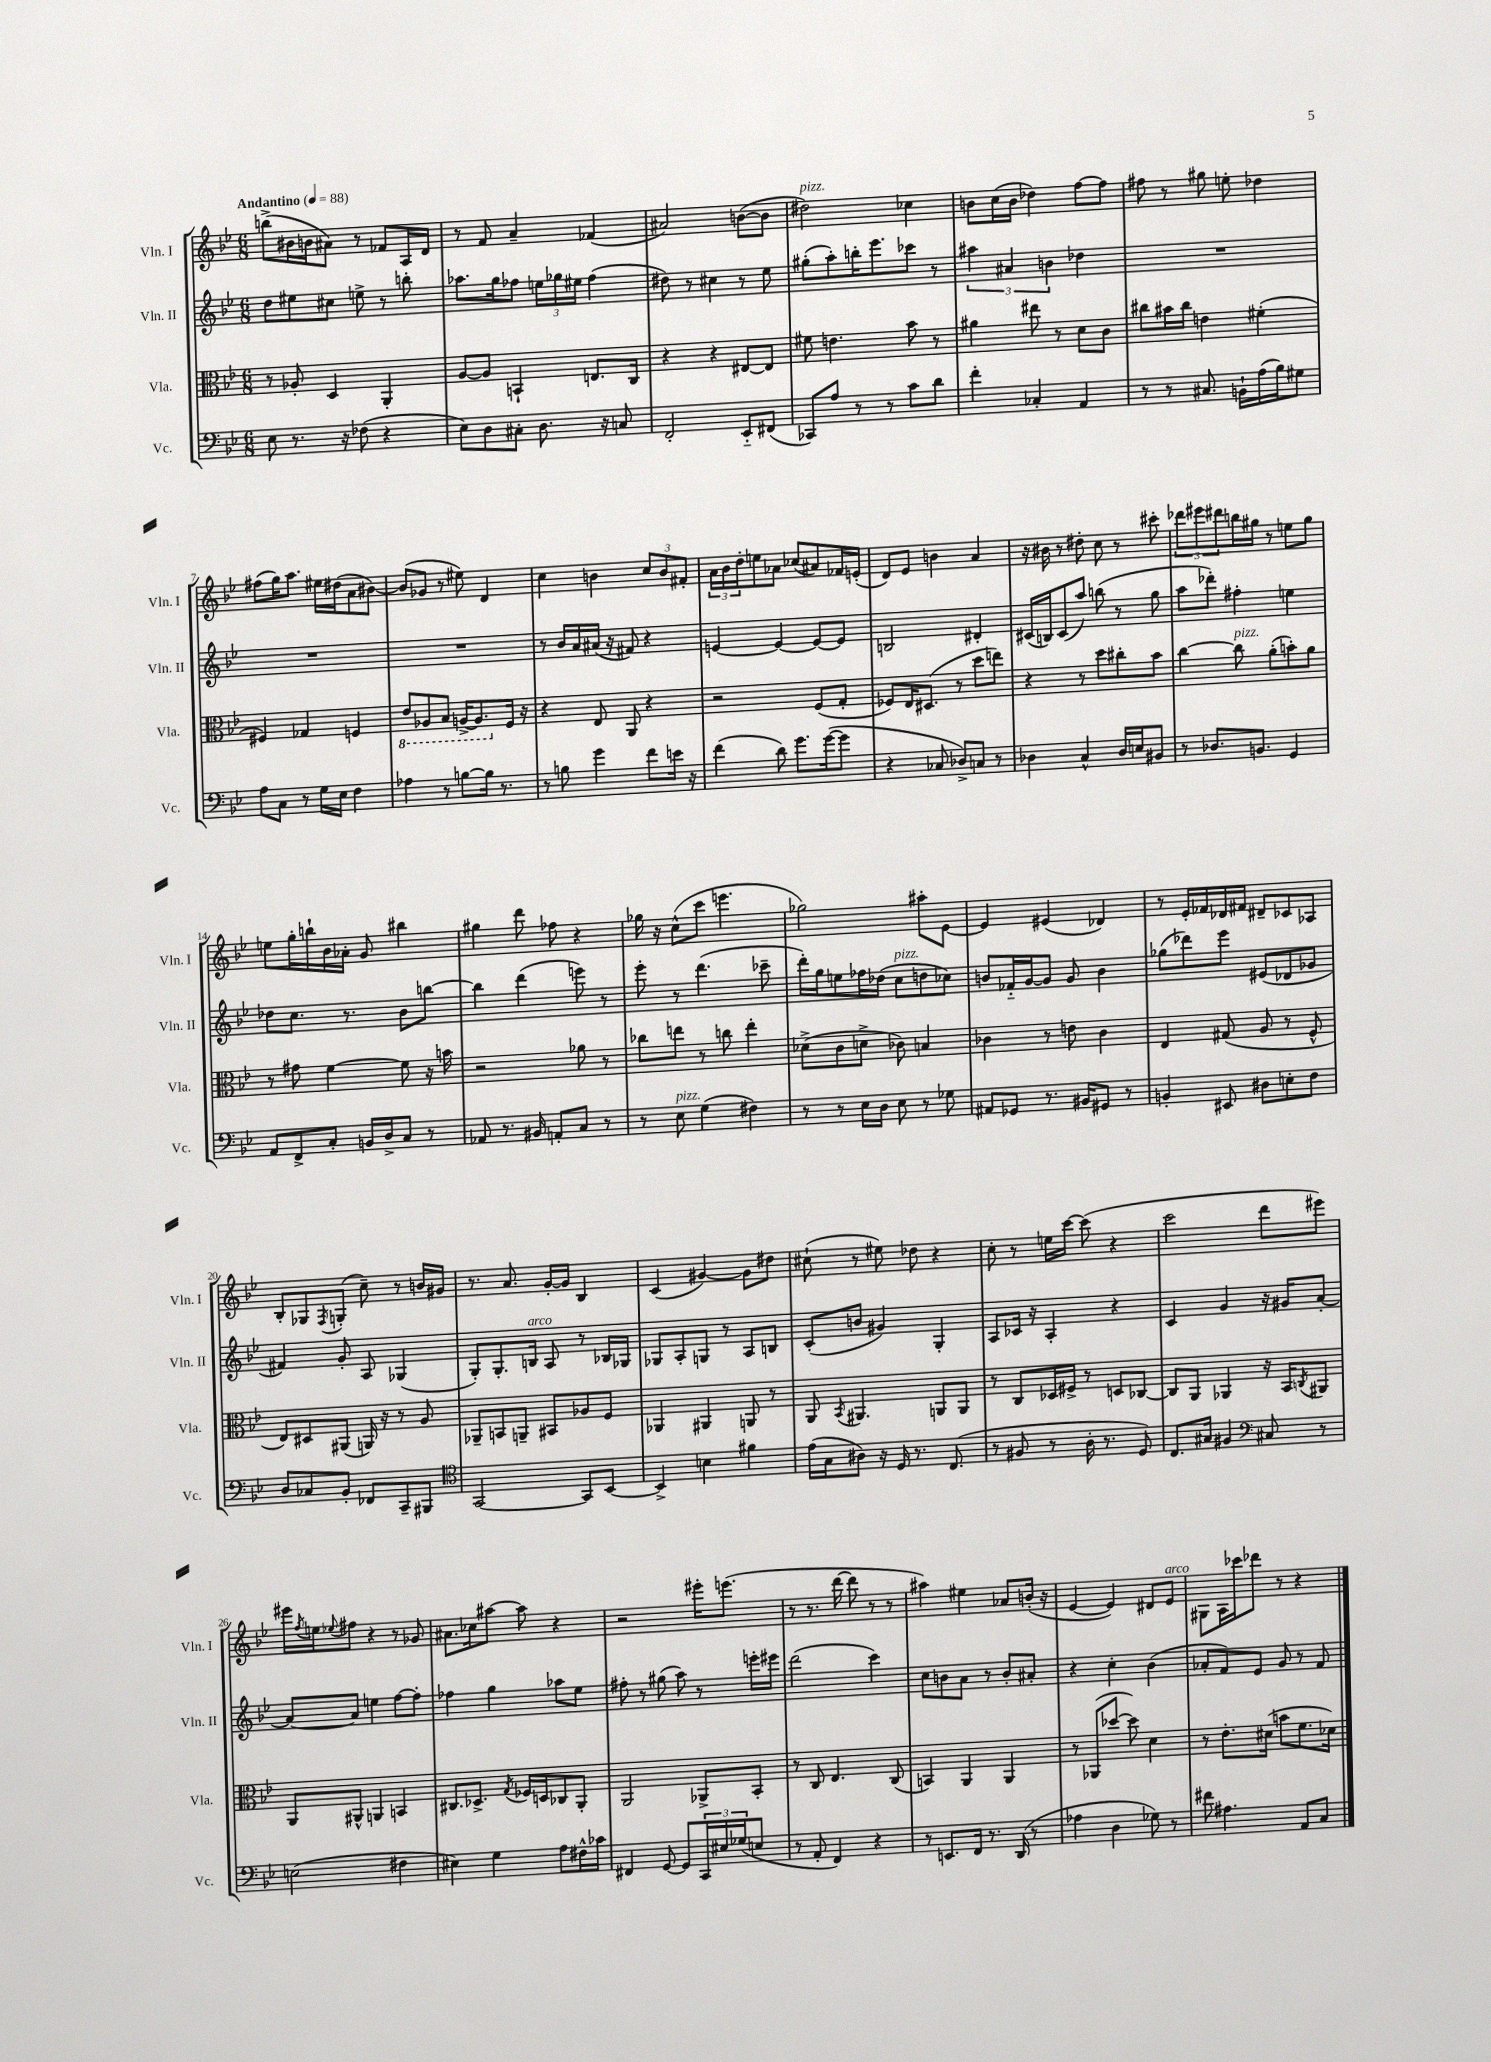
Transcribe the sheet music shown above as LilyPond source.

<<
\new StaffGroup <<
\new Staff = "s0" \with { instrumentName = "Vln. I" shortInstrumentName = "Vln. I" } {
    \clef treble \key bes \major \numericTimeSignature \time 6/8 \tempo "Andantino" 4 = 88
    b''8->( bis'16 b'16 ais'8) r8 fes'8 a16 d'16 |
    r8 f'8 a'4-- fes'4( |
    ais'2) b'8~( b'8 |
    dis''2^\markup { \italic "pizz." }) ces''4 |
    b'8 c''16( b'16 des''4) f''8~ f''8 |
    fis''8 r8 gis''8 e''8-. des''4 |
    fis''8( g''16) a''8. eis''16 dis''16( a'8 bis'8~) |
    bis'8( ges'8 r8 eis''8) d'4 |
    c''4 b'4 \tuplet 3/2 { c''8 b'8 fis'8-. } |
    \tuplet 3/2 { a'16 bes'16 d''16-. } e''8 aes'8 ces''8( ais'8) fes'16 e'16-.( |
    d'8) ees'8 b'4 a'4 |
    r16 bis'16 r8 dis''8-. c''8 r8 cis'''8-. |
    \tuplet 3/2 { des'''8 eis'''8 dis'''8 } b''16 gis''16 r8 e''8 gis''8 |
    e''8 g''16-. b''16-! bes'16 aes'16-. g'8 bis''4 |
    gis''4 d'''8 fes''8 r4 |
    ges''16 r16 c''8-^( c'''8 e'''4. |
    ges''2) ais''8-. ees'8~ |
    ees'4 eis'4( des'4) |
    r8 ees'16-. fes'16 des'16 fis'16 dis'8-- ces'8 aes8 |
    bes8-. ges8 \acciaccatura { f8 } g8-.( c''8--) r8 b'16 gis'16 |
    r8. a'8. g'16~-. g'16 bes4 |
    c'4( gis'4~) gis'8 dis''8 |
    cis''8-!( r8 eis''8) des''8 r4 |
    c''8-. r8 e''16 c'''16~ c'''8( r4 |
    c'''2 d'''8 eis'''8) |
    eis'''16 \acciaccatura { f''8 } e''16 \appoggiatura { ees''8 } fis''8 r4 r8 ges'8 |
    ais'8. ces''16 ais''8~ ais''8 r4 |
    r2 eis'''16-. e'''8.( |
    r8 r8. d'''16~ d'''8 r8 r8 |
    ais''4) eis''4 aes'8 b'16-.( r16 |
    ees'4~ ees'4) dis'8 ees'8^\markup { \italic "arco" } |
    gis8 a16 ces'''16 des'''8 r8 r4 \bar "|." |
}
\new Staff = "s1" \with { instrumentName = "Vln. II" shortInstrumentName = "Vln. II" } {
    \clef treble \key bes \major \numericTimeSignature \time 6/8
    d''8 eis''8 cis''8 e''8-> r8 b''8-. |
    aes''8. g''16 fes''8 \tuplet 3/2 { e''16 ges''16 eis''16 } fes''4( |
    dis''8) r8 cis''4 r8 ees''8 |
    gis''8-.( a''8-.) b''16-. ees'''8. ces'''8 r8 |
    \tuplet 3/2 { ais''4 ais'4 b'4 } des''4 |
    R2. |
    R2. |
    R2. |
    r8 bes'16 a'16 ais'16( r16 fis'8) r4 |
    e'4~ e'4~ e'8~ e'8 |
    b2 dis'4-. |
    cis'16( b16) cis'8( a''8) b''8( r8 g''8 |
    a''8 des'''8-.) fis''4-. e''4 |
    des''8 c''8. r8. bes'8 b''8~ |
    b''4 d'''4( e'''8) r8 |
    ees'''8-. r8 d'''4.( ces'''8-- |
    d'''16-.) g''16 e''8 fes''16 des''16( c''8^\markup { \italic "pizz." } d''8 ces''8) |
    b'8 fes'16-_ g'16~ g'8 g'8 b'4 |
    ges''8( des'''8) ees'''8 eis'8( des'8 ges'8 |
    fis'4) g'8-. a8 ges4( |
    g8-.) g8.-. b16^\markup { \italic "arco" } a8 r8 bes16 ges16 |
    ges8 a8-. g8 r8 a8 b8 |
    c'8-.( b'8 gis'4) g4-. |
    a8 ces'16 r16 a4-. r4 |
    c'4 g'4 r16 gis'16 a'8~-. |
    a'8~ a'8 e''4 f''8~ f''8-. |
    fes''4 g''4 aes''8 ees''8 |
    fis''8-. r8 gis''8( a''8) r8 e'''16-. eis'''16 |
    d'''2( c'''4) |
    c''8 b'8 a'8 r8 b'8-. ais'8-. |
    r4 c''4-. bes'4( |
    aes'8-. f'8) ees'8 g'8 r8 f'8 \bar "|." |
}
\new Staff = "s2" \with { instrumentName = "Vla." shortInstrumentName = "Vla." } {
    \clef alto \key bes \major \numericTimeSignature \time 6/8
    r8 aes8-. d4 a,4-. |
    a8~ a8 b,4-! e8. c16 |
    r4 r4 eis8~ eis8 |
    fis'8 e'4. bes'8 r8 |
    ais'4 eis''8 r8 d'8 c'8 |
    cis''8 bis'16 cis''16 e'4 fis'4-.( |
    fis4) ges4 f4 |
    \ottava #-1 ees8 aes,8 bes,8 a,16~-> a,8. \ottava #0 f16 r16 |
    r4 ees8 a,8 r4 |
    r2 f8( g8-. |
    fes8) ees16 dis8.( r8 d''8 e''8) |
    r4 r8 d''8 cis''8-. bes'8 |
    c''4~ c''8^\markup { \italic "pizz." } a'8-.( b'8-.) a'8 |
    r8 gis'8 f'4~ f'8 r16 b'16 |
    r2 aes'8 r8 |
    ces''8 e''8 r8 c''8 e''4-. |
    des'8->( c'8 d'8-> ces'8) b4 |
    ces'4 r8 e'8 ces'4 |
    ees4 gis8( a8 r8 f8-^ |
    ees8) dis8 ais,8( a,16) r16 r8 a8 |
    aes,8-- b,8 a,8-- bis,8 aes8 f8 |
    aes,4 ais,4 a,8 r8 |
    a,8 \acciaccatura { bes,8 } ais,4. a,8 a,8 |
    r8 c8 des16 fis16-> r8 d8 ces8~ |
    ces8 a,8 aes,4 r16 bes,16 \acciaccatura { c8 } ais,8 |
    a,8 ais,8-^ a,4 b,4 |
    cis8. des8.-> \acciaccatura { g8 } fes16 d16 ces8 a,8-. |
    a,2 aes,8-> bes,8-. |
    r8 c8 ees4. c8( |
    b,4) a,4 a,4 |
    r8 aes,8( des''8~ des''8) d'4 |
    r8 ees'8.-. dis'16( b'8 f'8. des'16) \bar "|." |
}
\new Staff = "s3" \with { instrumentName = "Vc." shortInstrumentName = "Vc." } {
    \clef bass \key bes \major \numericTimeSignature \time 6/8
    ees8 r8. r16 fes8( r4 |
    ees8) d8 cis8-. d8. r16 c8 |
    f,2-. ees,8-_ fis,8( |
    ces,8) a8 r8 r8 c'8 d'8 |
    f'4-. ces4-. a,4 |
    r8 r8 cis8. b,16-! a16( bes16) gis8 |
    a8 c8 r8 g16 ees16 f4 |
    aes4 r8 b8~ b16 r8. |
    r8 b8 g'4 f'8 e'16 r16 |
    f'4( d'8) g'8. g'16~( g'8 |
    r4 ces8 des8->) c8 r8 |
    des4 c4-^ des16 e16 bis,8 |
    r8 des8. b,8. g,4 |
    a,8 f,8-> c8-. b,16 d16-> c8 r8 |
    aes,8 r8. bis,16 a,8-. c8 r8 |
    r8 ees8^\markup { \italic "pizz." } g4( fis4) |
    r8 r8 ees16 d16 ees8 r8 ges8 |
    ais,8 ges,8 r8. bis,16 gis,8 r8 |
    b,4-. eis,8 dis8 e8-. f8 |
    d8 ces8 bes,8-. fes,8 c,8-- bis,,8 |
    \clef tenor g,2~ g,8 bes,8~ |
    bes,4-> b4 fis'4 |
    ees'16( g16 ais8) r16 d16 r8. c8.( |
    r8 fis8 r8 a16-. r8. d8) |
    c8. gis16 fis4 \clef bass cis8 r8 |
    e2( fis4 |
    eis4) g4 a8 fis16-^ ces'16 |
    fis,4 g,8~ g,8 \tuplet 3/2 { c,16 eis16 ges16( } e8 |
    r8 a,8-. f,4) r4 |
    r8 e,8. f,16 r8. d,16( r8 |
    aes4 d4 ges8) r8 |
    fis'8 ais4. a,8 c8 \bar "|." |
}
>>
>>
